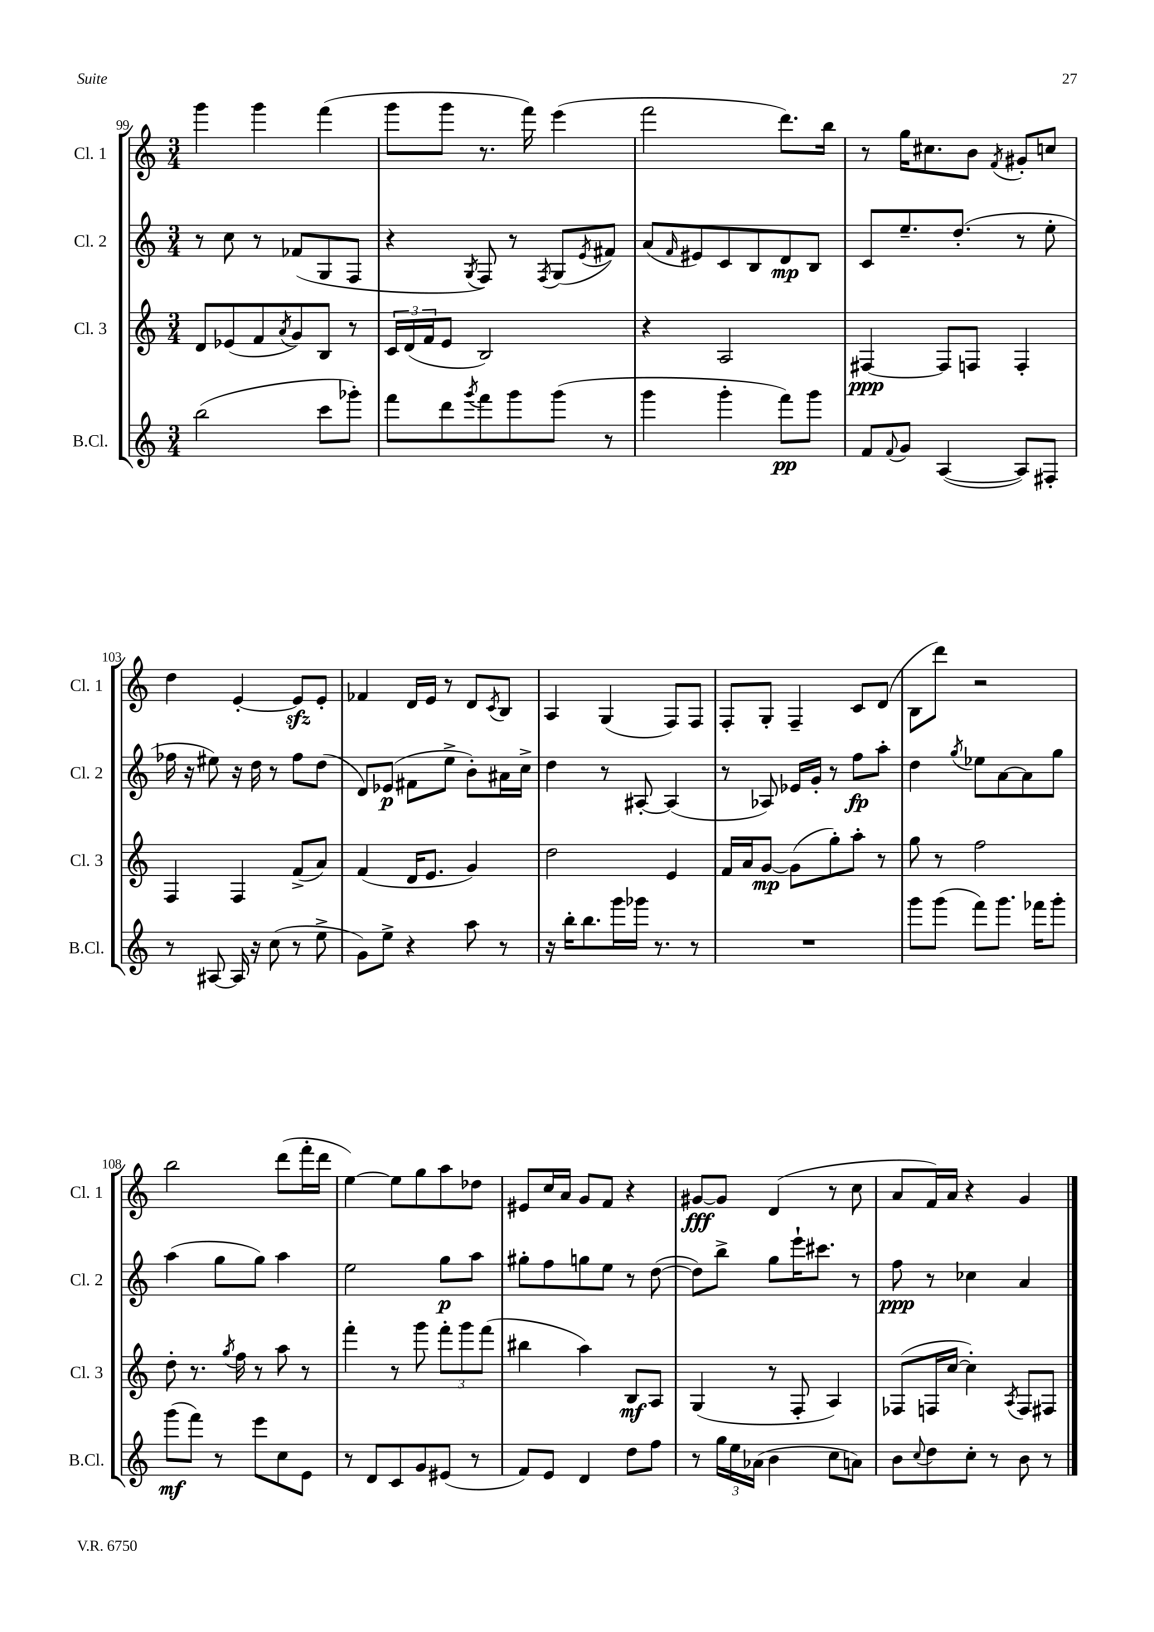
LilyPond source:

<<
\new StaffGroup <<
\new Staff = "s0" \with { instrumentName = "Cl. 1" shortInstrumentName = "Cl. 1" } {
    \clef treble \key c \major \numericTimeSignature \time 3/4
    g'''4 g'''4 f'''4( |
    g'''8 g'''8 r8. f'''16) e'''4( |
    f'''2 d'''8.) b''16 |
    r8 g''16 cis''8. b'8 \acciaccatura { f'8 } gis'8-. c''8 |
    d''4 e'4~-. e'8\sfz e'8-. |
    fes'4 d'16 e'16 r8 d'8 \acciaccatura { c'8 } b8 |
    a4 g4( f8) f8 |
    f8-. g8-. f4-- c'8 d'8( |
    b8 d'''8) r2 |
    b''2 d'''8( f'''16-. d'''16 |
    e''4~) e''8 g''8 a''8 des''8 |
    eis'8 c''16 a'16 g'8 f'8 r4 |
    gis'8~\fff gis'8 d'4( r8 c''8 |
    a'8 f'16) a'16 r4 g'4 \bar "|." |
}
\new Staff = "s1" \with { instrumentName = "Cl. 2" shortInstrumentName = "Cl. 2" } {
    \clef treble \key c \major \numericTimeSignature \time 3/4
    r8 c''8 r8 fes'8( g8 f8 |
    r4 \acciaccatura { g8 } f8) r8 \acciaccatura { f8 } g8( \acciaccatura { e'8 } fis'8) |
    a'8( \grace { f'16 } eis'8) c'8 b8 d'8\mp b8 |
    c'8 e''8.-- d''8.-.( r8 e''8-. |
    fes''16 r16 eis''8) r16 d''16 r8 fes''8 d''8( |
    d'8) ees'8\p( fis'8 e''8-> b'8-.) ais'16 c''16-> |
    d''4 r8 ais8~-. ais4( |
    r8 aes8) ees'16 g'16-. r8 f''8\fp a''8-. |
    d''4 \acciaccatura { g''8 } ees''8 a'8~ a'8 g''8 |
    a''4( g''8 g''8) a''4 |
    e''2 g''8\p a''8 |
    gis''8-. f''8 g''8 e''8 r8 d''8~( |
    d''8) b''8-> g''8 e'''16-! cis'''8. r8 |
    f''8\ppp r8 ces''4 a'4 \bar "|." |
}
\new Staff = "s2" \with { instrumentName = "Cl. 3" shortInstrumentName = "Cl. 3" } {
    \clef treble \key c \major \numericTimeSignature \time 3/4
    d'8 ees'8( f'8 \acciaccatura { a'8 } g'8) b8 r8 |
    \tuplet 3/2 { c'16 d'16( f'16 } e'8 b2) |
    r4 a2 |
    fis4~\ppp fis8 f8 f4-. |
    f4 f4 f'8->( a'8) |
    f'4( d'16 e'8. g'4) |
    d''2 e'4 |
    f'16 a'16 g'8~\mp g'8( g''8-.) a''8-. r8 |
    g''8 r8 f''2 |
    d''8-. r8. \acciaccatura { g''8 } f''16 r8 a''8 r8 |
    f'''4-. r8 g'''8 \tuplet 3/2 { f'''8-. g'''8 f'''8( } |
    bis''4 a''4) b8\mf a8 |
    g4( r8 f8-. a4) |
    fes8( f16 c''16~ c''4-.) \acciaccatura { a8 } f8 fis8 \bar "|." |
}
\new Staff = "s3" \with { instrumentName = "B.Cl." shortInstrumentName = "B.Cl." } {
    \clef treble \key c \major \numericTimeSignature \time 3/4
    b''2( c'''8 ges'''8-.) |
    f'''8 d'''8 \acciaccatura { g'''8 } f'''8 g'''8 g'''8( r8 |
    g'''4 g'''4-. f'''8\pp) g'''8 |
    f'8 \appoggiatura { f'8 } g'8 a4~( a8) fis8-. |
    r8 ais8~ ais16 r16 c''8( r8 e''8-> |
    g'8) e''8-> r4 a''8 r8 |
    r16 b''16-. b''8. g'''16 ges'''16 r8. r8 |
    R2. |
    g'''8 g'''8( f'''8) g'''8. fes'''16 g'''8-. |
    g'''8\mf( f'''8) r8 e'''8 c''8 e'8 |
    r8 d'8 c'8 g'8 eis'8( r8 |
    f'8) e'8 d'4 d''8 f''8 |
    r8 \tuplet 3/2 { g''16 e''16 aes'16( } b'4 c''8 a'8) |
    b'8 \appoggiatura { c''8 } d''8 c''8-. r8 b'8 r8 \bar "|." |
}
>>
>>
\layout { \context { \Score currentBarNumber = #99 } }
